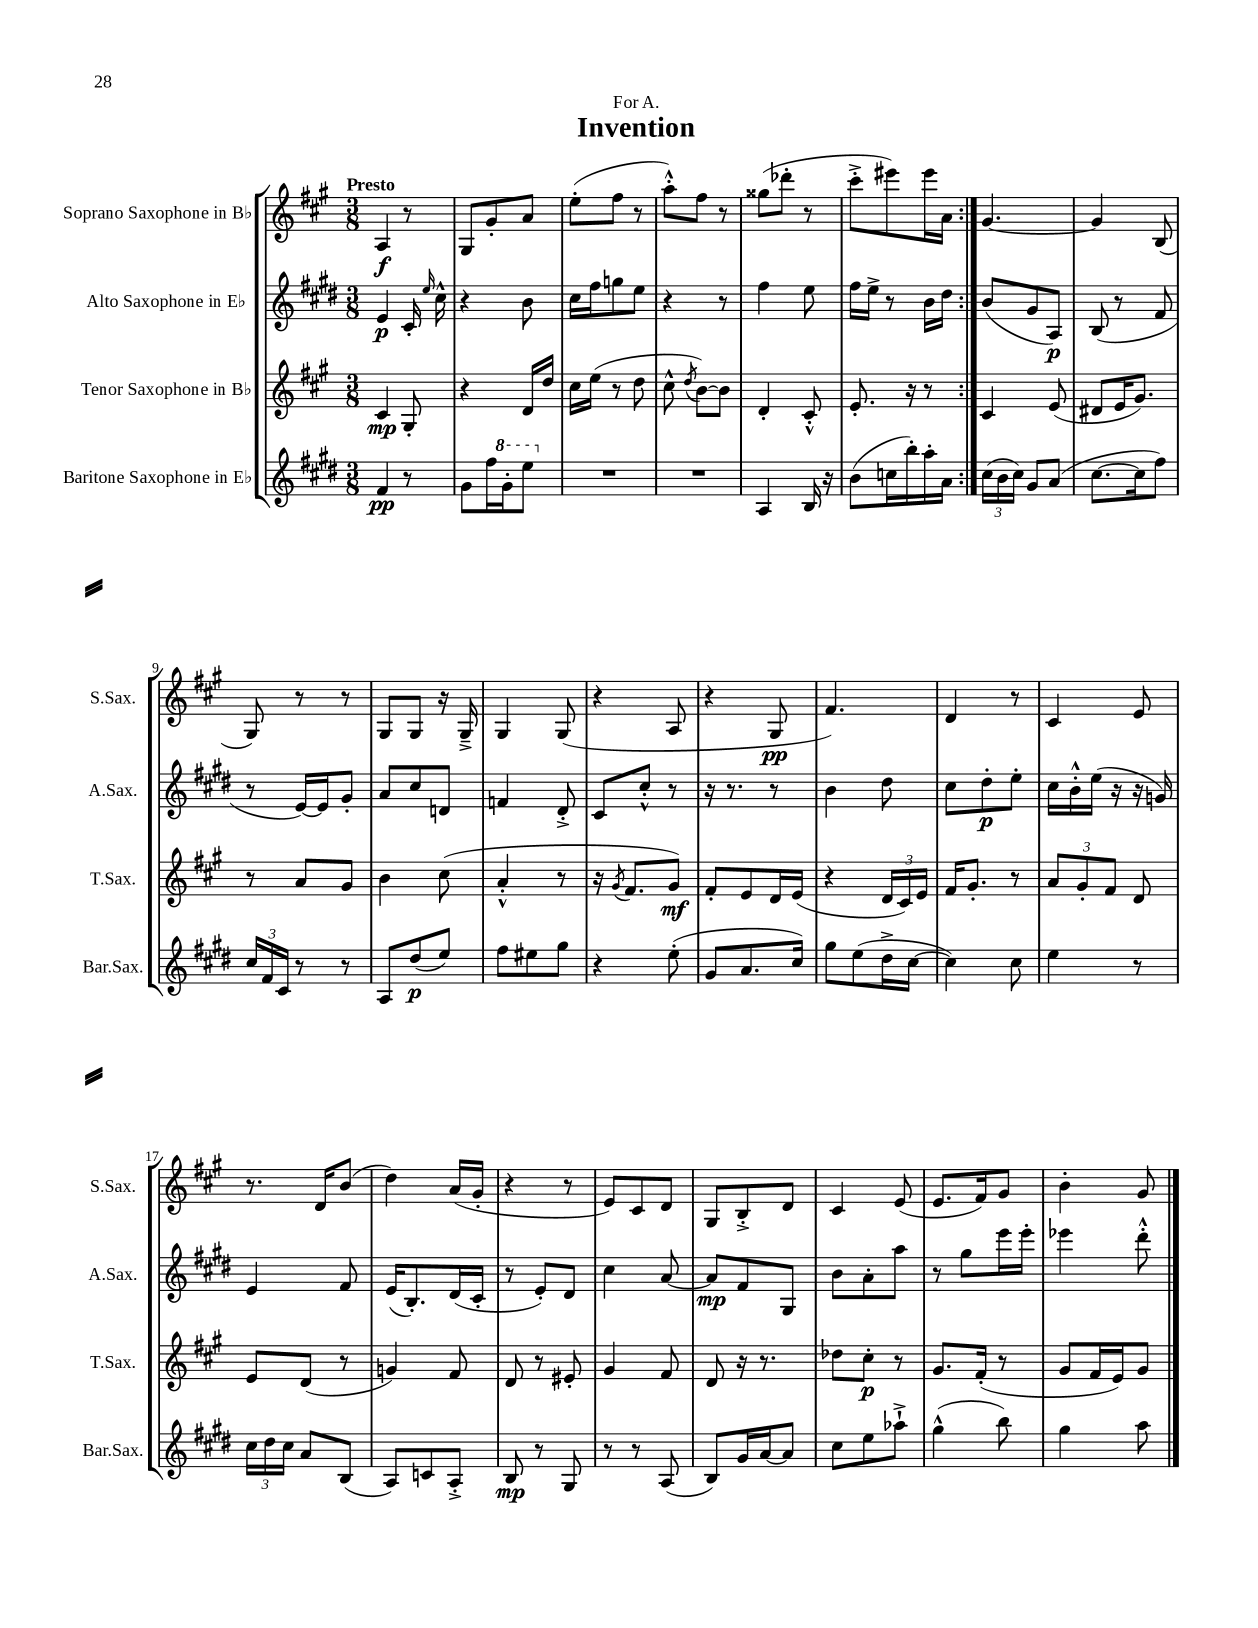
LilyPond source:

\header { title = "Invention" dedication = "For A." }
<<
\new StaffGroup <<
\new Staff = "s0" \with { instrumentName = "Soprano Saxophone in Bb" shortInstrumentName = "S.Sax." } {
    \clef treble \key a \major \numericTimeSignature \time 3/8 \tempo "Presto"
    \autoBeamOff \repeat volta 2 { a4\f r8 |
    gis8[ gis'8-. a'8] |
    e''8[-.( fis''8] r8 |
    a''8[-.-^) fis''8] r8 |
    gisis''8[( des'''8]-. r8 |
    cis'''8[-.-> eis'''8) eis'''16 a'16] | }
    gis'4.~ |
    gis'4 b8( |
    gis8) r8 r8 |
    gis8[ gis8] r16 gis16---> |
    gis4 gis8( |
    r4 a8 |
    r4 gis8\pp |
    fis'4.) |
    d'4 r8 |
    cis'4 e'8 |
    r8. d'16[ b'8]( |
    d''4) a'16[( gis'16]-. |
    r4 r8 |
    e'8[) cis'8 d'8] |
    gis8[ b8-.-> d'8] |
    cis'4 e'8( |
    e'8.[ fis'16) gis'8] |
    b'4-. gis'8 \bar "|." |
}
\new Staff = "s1" \with { instrumentName = "Alto Saxophone in Eb" shortInstrumentName = "A.Sax." } {
    \clef treble \key e \major \numericTimeSignature \time 3/8
    \autoBeamOff \repeat volta 2 { e'4\p cis'16-. \grace { e''16 } cis''16-^ |
    r4 b'8 |
    cis''16[ fis''16 g''8 e''8] |
    r4 r8 |
    fis''4 e''8 |
    fis''16[ e''16]-> r8 b'16[ dis''16] | }
    b'8[( gis'8 a8]\p) |
    b8( r8 fis'8 |
    r8 e'16[~) e'16 gis'8]-. |
    a'8[ cis''8 d'8] |
    f'4 dis'8-.-> |
    cis'8[ cis''8]-.-^ r8 |
    r16 r8. r8 |
    b'4 dis''8 |
    cis''8[ dis''8-.\p e''8]-. |
    cis''16[ b'16-.-^ e''16]( r16 r16 g'16) |
    e'4 fis'8 |
    e'16[( b8.-.) dis'16( cis'16]-. |
    r8 e'8[-.) dis'8] |
    cis''4 a'8~ |
    a'8[\mp fis'8 gis8] |
    b'8[ a'8-. a''8] |
    r8 gis''8[ e'''16 e'''16]-. |
    ees'''4 dis'''8-.-^ \bar "|." |
}
\new Staff = "s2" \with { instrumentName = "Tenor Saxophone in Bb" shortInstrumentName = "T.Sax." } {
    \clef treble \key a \major \numericTimeSignature \time 3/8
    \autoBeamOff \repeat volta 2 { cis'4\mp gis8-. |
    r4 d'16[ d''16] |
    cis''16[ e''16]( r8 d''8 |
    cis''8-^ \acciaccatura { d''8 } b'8[~) b'8] |
    d'4-. cis'8-.-^ |
    e'8.-. r16 r8 | }
    cis'4 e'8( |
    dis'8[ e'16 gis'8.]) |
    r8 a'8[ gis'8] |
    b'4 cis''8( |
    a'4-.-^ r8 |
    r16 \acciaccatura { gis'8 } fis'8.[ gis'8]\mf) |
    fis'8[-. e'8 d'16 e'16]( |
    r4 \tuplet 3/2 { d'16[ cis'16) e'16] } |
    fis'16[ gis'8.]-. r8 |
    \tuplet 3/2 { a'8[ gis'8-. fis'8] } d'8 |
    e'8[ d'8]( r8 |
    g'4) fis'8 |
    d'8 r8 eis'8-. |
    gis'4 fis'8 |
    d'8 r16 r8. |
    des''8[ cis''8]-.\p r8 |
    gis'8.[ fis'16]-.( r8 |
    gis'8[ fis'16 e'16) gis'8] \bar "|." |
}
\new Staff = "s3" \with { instrumentName = "Baritone Saxophone in Eb" shortInstrumentName = "Bar.Sax." } {
    \clef treble \key e \major \numericTimeSignature \time 3/8
    \autoBeamOff \repeat volta 2 { fis'4\pp r8 |
    gis'8[ fis''16 \ottava #1 gis''16-. e'''8] \ottava #0 |
    R4. |
    R4. |
    a4 b16 r16 |
    b'8[( c''16 b''16-.) a''16-. a'16] | }
    \tuplet 3/2 { cis''16[( b'16 cis''16]) } gis'8[ a'8]( |
    cis''8.[~ cis''16 fis''8]) |
    \tuplet 3/2 { cis''16[ fis'16 cis'16] } r8 r8 |
    a8[ dis''8\p( e''8]) |
    fis''8[ eis''8 gis''8] |
    r4 e''8-.( |
    gis'8[ a'8. cis''16]) |
    gis''8[ e''8( dis''16-> cis''16]~ |
    cis''4) cis''8 |
    e''4 r8 |
    \tuplet 3/2 { cis''16[ dis''16 cis''16] } a'8[ b8]( |
    a8[) c'8 a8]-.-> |
    b8\mp r8 gis8 |
    r8 r8 a8( |
    b8[) gis'16 a'16~ a'8] |
    cis''8[ e''8 aes''8]-!-> |
    gis''4-^( b''8) |
    gis''4 a''8 \bar "|." |
}
>>
>>
